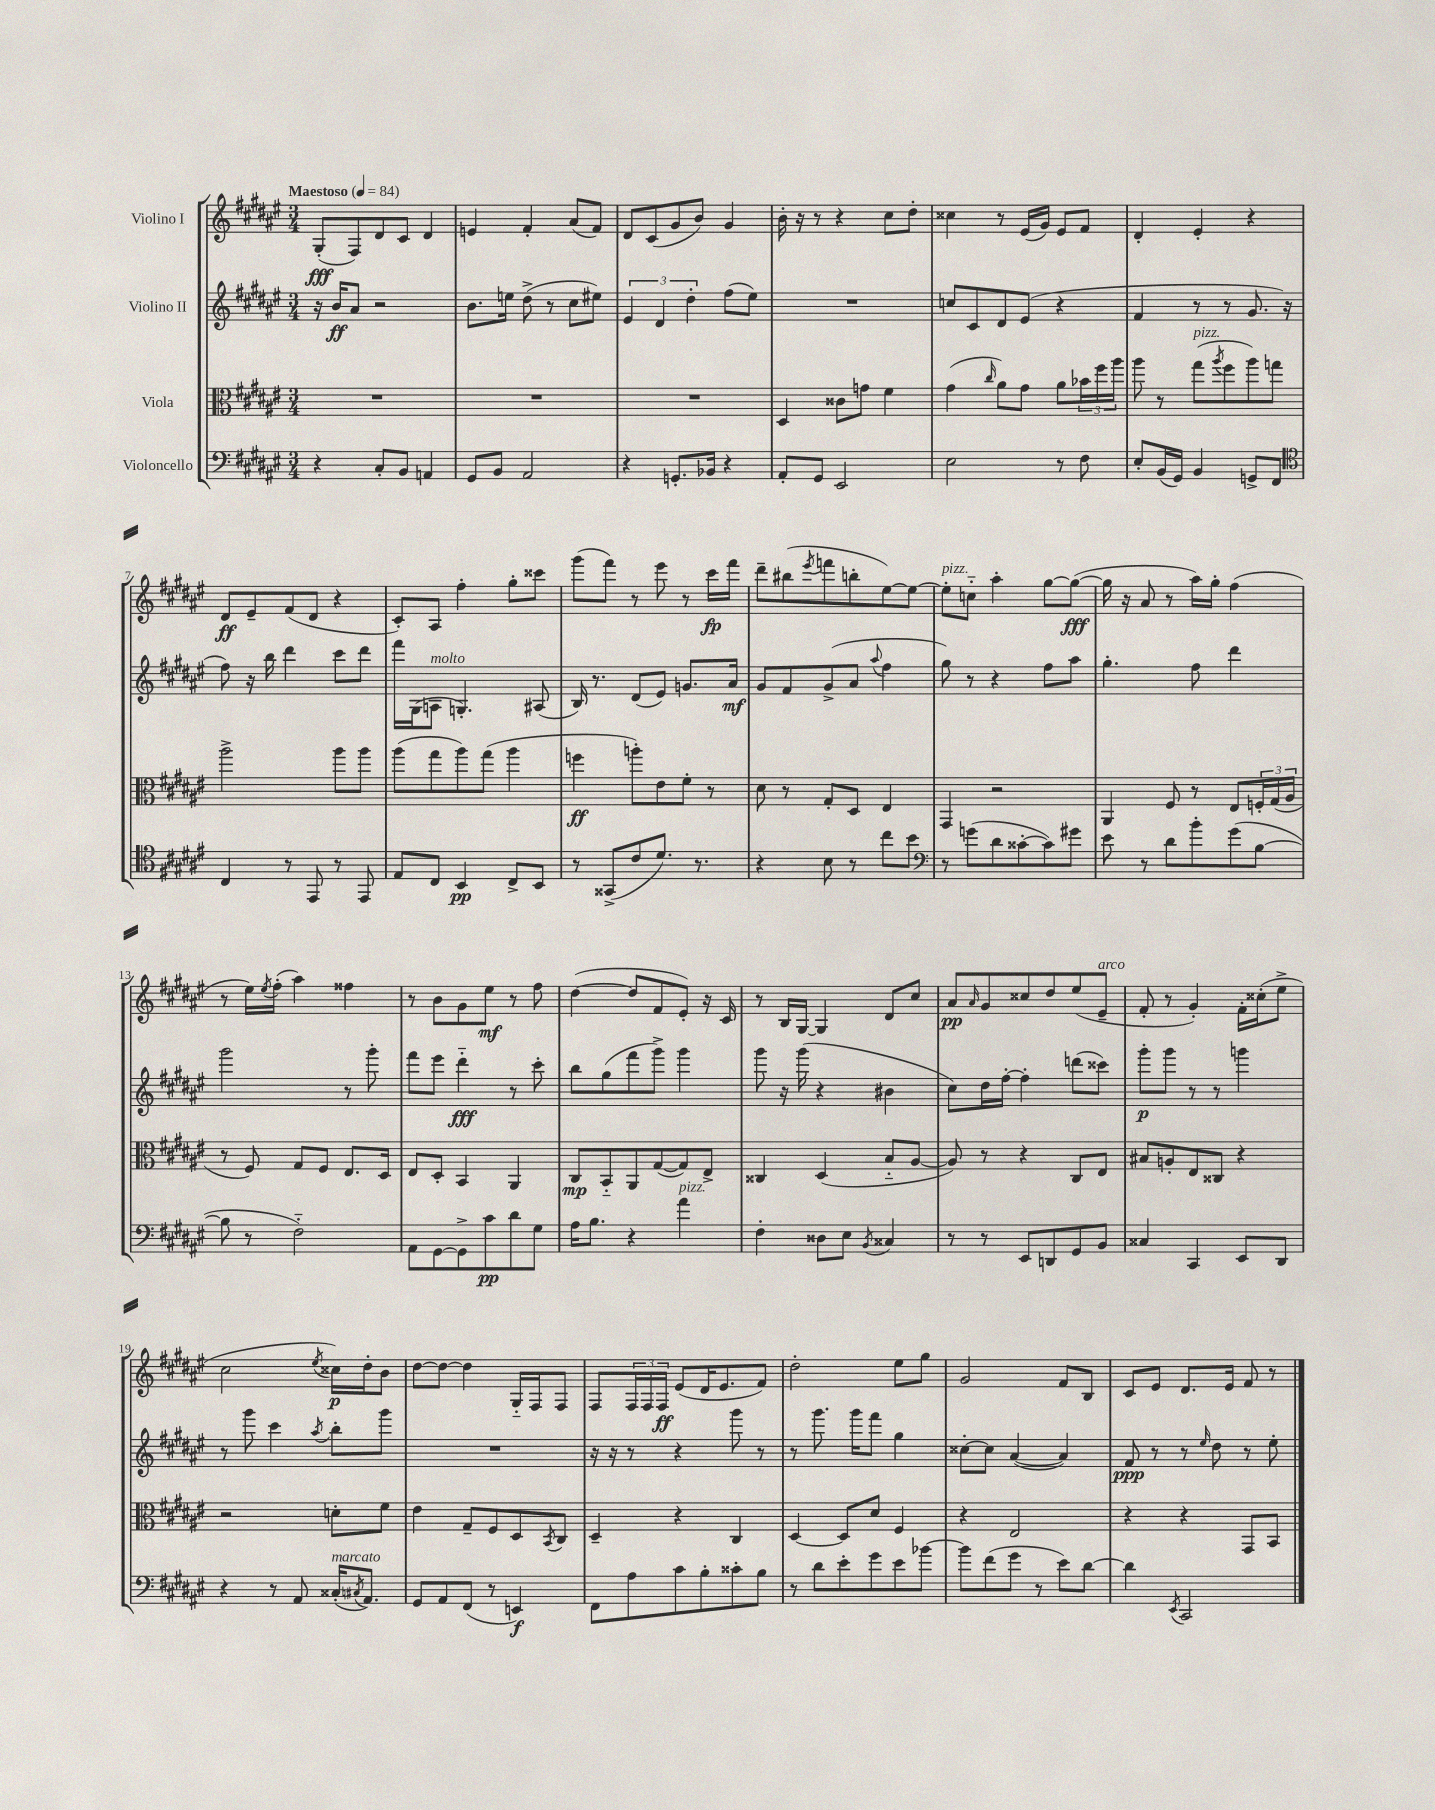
<<
\new StaffGroup <<
\new Staff = "s0" \with { instrumentName = "Violino I" } {
    \clef treble \key fis \major \numericTimeSignature \time 3/4 \tempo "Maestoso" 4 = 84
    gis8-.\fff( fis8) dis'8 cis'8 dis'4 |
    e'4 fis'4-. ais'8( fis'8) |
    dis'8 cis'8( gis'8 b'8) gis'4 |
    b'16-. r16 r8 r4 cis''8 dis''8-. |
    cisis''4 r8 eis'16( gis'16) eis'8 fis'8 |
    dis'4-. eis'4-. r4 |
    dis'8\ff eis'8-- fis'8( dis'8 r4 |
    cis'8-.) ais8 fis''4-. gis''8-. cisis'''8 |
    gis'''8( fis'''8) r8 eis'''8 r8 cis'''16\fp fis'''16 |
    dis'''8-- bis''8( \acciaccatura { eis'''8 } f'''8 b''8-. eis''8~) eis''8~ |
    eis''8-.^\markup { \italic "pizz." } c''8-_ ais''4-. gis''8~ gis''8~\fff( |
    gis''16 r16 ais'8 r8 ais''16) gis''16-. fis''4( |
    r8 eis''16) \acciaccatura { eis''8 } fis''16-.( ais''4) fisis''4 |
    r8 b'8 gis'8 eis''8\mf r8 fis''8 |
    dis''4~( dis''8 fis'8 eis'8-.) r16 cis'16 |
    r8 b16 gis16~ gis4 dis'8 cis''8 |
    ais'8\pp \grace { ais'16 } gis'8 cisis''8 dis''8 eis''8( eis'8--^\markup { \italic "arco" } |
    fis'8-. r8 gis'4-.) fis'16-. cisis''16-.( eis''8-> |
    cis''2 \acciaccatura { eis''8 } cisis''16\p) dis''16-. b'8 |
    dis''8~ dis''8~ dis''4 gis16-_ fis16 fis8 |
    fis8 \tuplet 3/2 { fis16 fis16 fis16\ff } eis'8( dis'16 eis'8. fis'8) |
    dis''2-. eis''8 gis''8 |
    gis'2 fis'8 b8 |
    cis'8 eis'8 dis'8. eis'16 fis'8 r8 \bar "|." |
}
\new Staff = "s1" \with { instrumentName = "Violino II" } {
    \clef treble \key fis \major \numericTimeSignature \time 3/4
    r16 b'16\ff ais'8 r2 |
    b'8. e''16 dis''8->( r8 cis''8 eis''8) |
    \tuplet 3/2 { eis'4 dis'4 dis''4-. } fis''8( eis''8) |
    R2. |
    c''8 cis'8 dis'8 eis'8( r4 |
    fis'4 r8 r8 gis'8. r16 |
    fis''8) r16 b''16 dis'''4 cis'''8 dis'''8 |
    fis'''16 gis16( a8^\markup { \italic "molto" } g4.-.) ais8( |
    b16) r8. dis'8( eis'8) g'8. ais'16\mf |
    gis'8 fis'8 gis'8->( ais'8 \appoggiatura { ais''8 } fis''4 |
    gis''8) r8 r4 fis''8 ais''8 |
    gis''4.-. fis''8 dis'''4 |
    gis'''2 r8 gis'''8-. |
    fis'''8 eis'''8 dis'''4-_\fff r8 cis'''8-. |
    b''8 gis''8( fis'''8 gis'''8->) gis'''4 |
    gis'''8 r16 gis'''16( r4 bis'4 |
    cis''8) dis''16 fis''16~-. fis''4-. d'''8( cisis'''8) |
    gis'''8-.\p gis'''8 r8 r8 g'''4 |
    r8 gis'''8 cis'''4 \acciaccatura { ais''8 } b''8-. gis'''8 |
    R2. |
    r16 r16 r8 r4 gis'''8 r8 |
    r8 gis'''8. gis'''16 fis'''8 gis''4 |
    cisis''8~-. cisis''8 ais'4~( ais'4) |
    fis'8\ppp r8 r8 \grace { eis''16 } dis''8 r8 eis''8-. \bar "|." |
}
\new Staff = "s2" \with { instrumentName = "Viola" } {
    \clef alto \key fis \major \numericTimeSignature \time 3/4
    R2. |
    R2. |
    R2. |
    dis4 cisis'8 g'8 fis'4 |
    gis'4( \grace { cis''16 } ais'8) gis'8 ais'8 \tuplet 3/2 { bes'16 fis''16 ais''16 } |
    ais''8 r8 gis''8^\markup { \italic "pizz." }( \acciaccatura { ais''8 } fis''8 ais''8) g''8 |
    ais''2-> ais''8 ais''8 |
    ais''8( gis''8 ais''8) gis''8( ais''4 |
    f''4\ff a''8-.) eis'8 fis'8-. r8 |
    dis'8 r8 gis8-. dis8 eis4 |
    gis,4 r2 |
    ais,4 fis8 r8 eis8 \tuplet 3/2 { f16-. gis16( ais16 } |
    r8 fis8) gis8 fis8 eis8. dis16 |
    eis8 dis8-. b,4 ais,4 |
    cis8\mp b,8-_ ais,8 gis8~( gis8) eis8-> |
    cisis4 dis4( b8-_ ais8~ |
    ais8) r8 r4 cis8 eis8 |
    bis8 a8-. eis8 cisis8 r4 |
    r2 d'8-. fis'8 |
    eis'4 gis8-- fis8 dis8 \acciaccatura { b,8 } cis8 |
    dis4-- r4 cis4 |
    dis4~ dis8 dis'8 fis4 |
    r4 eis2 |
    r4 r4 gis,8 b,8 \bar "|." |
}
\new Staff = "s3" \with { instrumentName = "Violoncello" } {
    \clef bass \key fis \major \numericTimeSignature \time 3/4
    r4 cis8-. b,8 a,4 |
    gis,8 b,8 ais,2 |
    r4 g,8.-. bes,16 r4 |
    ais,8-. gis,8 eis,2 |
    eis2 r8 fis8 |
    eis8-. b,16( gis,16) b,4 g,8-> fis,8 |
    \clef tenor cis4 r8 eis,8 r8 eis,8 |
    eis8 cis8 b,4\pp cis8-> b,8 |
    r8 gisis,8->( cis'8 dis'8.) r8. |
    r4 b8 r8 cis''8 b'8 |
    \clef bass r8 g'8( dis'8 cisis'8~-. cisis'8) gis'8 |
    eis'8 r8 dis'8 b'8-. gis'8( b8~ |
    b8 r8 fis2-_) |
    ais,8 gis,8~ gis,8-> cis'8\pp dis'8 gis8 |
    ais16 b8. r4 ais'4^\markup { \italic "pizz." } |
    fis4-. disis8 eis8 \acciaccatura { b,8 } cisis4 |
    r8 r8 eis,8 d,8 gis,8 b,8 |
    cisis4 cis,4 eis,8 dis,8 |
    r4 r8 ais,8 cisis16-.^\markup { \italic "marcato" }( \acciaccatura { cis8 } ais,8.) |
    gis,8 ais,8 fis,8( r8 e,4\f) |
    fis,8 ais8 cis'8 b8-. cisis'8-. b8 |
    r8 dis'8 eis'8-. gis'8 eis'8 bes'8~ |
    bes'8 fis'8( gis'8 r8 eis'8) dis'8~ |
    dis'4 \acciaccatura { eis,8 } cis,2 \bar "|." |
}
>>
>>
